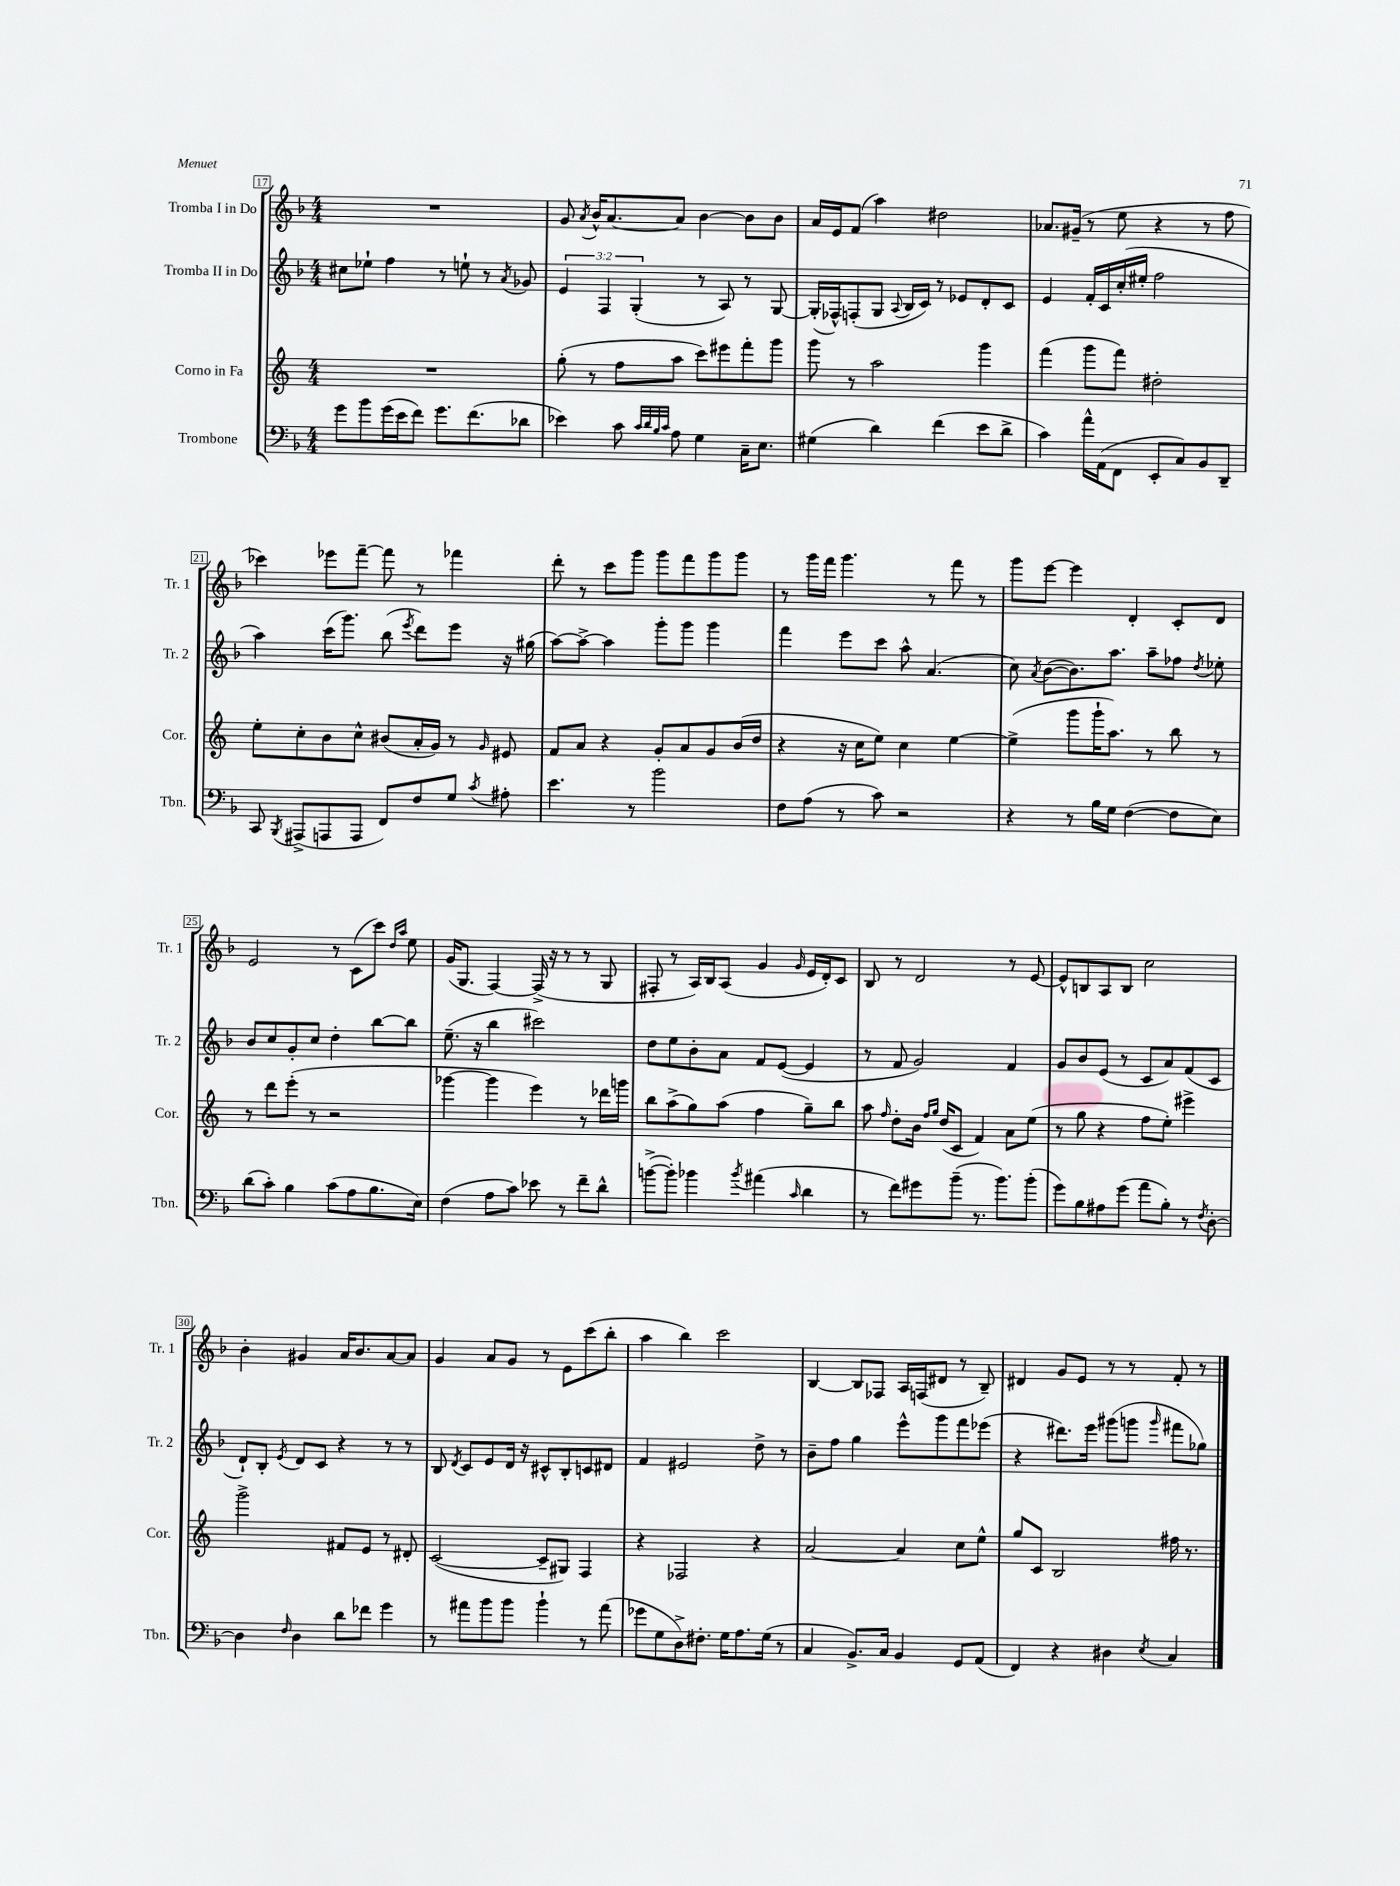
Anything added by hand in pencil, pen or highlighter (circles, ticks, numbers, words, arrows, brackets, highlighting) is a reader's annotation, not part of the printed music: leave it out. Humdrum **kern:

**kern	**kern	**kern	**kern
*staff4	*staff3	*staff2	*staff1
*clefF4	*clefG2	*clefG2	*clefG2
*k[b-]	*k[]	*k[b-]	*k[b-]
*M4/4	*M4/4	*M4/4	*M4/4
8g\L	1r	8cc#\L	1r
8b-\	.	8ee-`\J	.
(16g\L	.	4ff\	.
16e\J	.	.	.
8f\J)	.	.	.
8.g\L	.	8r	.
.	.	8ee`\	.
(8.f\	.	.	.
.	.	8r	.
.	.	8qa/	.
8d-\J	.	8g-/	.
=	=	=	=
4e-\)	(8gg'\	6e/	8g/
.	.	.	8qa/
.	8r	.	16b-^^/LK
.	.	6F/	.
.	.	.	[8.a/
8c\	8ff\L	.	.
.	.	(6G'/	.
32qqc/LLL	.	.	.
32qqd/	.	.	.
32qqB-/	.	.	.
32qqc/JJJ	.	.	.
8A\	8aa\J	.	8a/]J
4G\	8ccc\L)	8r	[4b-\
.	8eee#\	8A/)	.
16C~\LK	8fff'\	8r	8b-\]L
8.E\J	.	.	.
.	8ggg\J	[8G/	8b-\J
=	=	=	=
(4G#\	8ggg\	(16G'/]LL	16a/LL
.	.	16F-^^/J)	16e/J
.	8r	(8F'/	(8f/J
4d\)	2aa\	8G/J	4aa\)
.	.	8qqA/	.
.	.	16B-/LL	.
.	.	16c/JJ)	.
(4f\	.	8r	2dd#\
.	.	8e-/L	.
8e\L	4ggg\	8d'/	.
8d^\J	.	8c/J	.
=	=	=	=
4c\)	(4fff\	4e/	8.a-/L
.	.	.	(16g#~/Jk
16a^^\LL	8ggg\L	16f'/LL	8r
(16AA\J	.	16c/	.
8FF\J	8fff\J)	(16cc'/	8ee\
.	.	16ee#'/JJ	.
8EE'/L	2dd#'\	2ff\	4r
8C/)	.	.	.
8BB-/	.	.	8r
8DD~/J	.	.	8ff\
=	=	=	=
8CC/	8ee'\L	4aa\)	4ccc-\)
8qBBB-/	.	.	.
(8AAA#^/L	8cc'\	.	.
8AAA/	8b\	(16ccc\LK	8eee-\L
.	.	8.ggg\J)	.
8AAA/J	8cc^^\J	.	[8fff~\J
8FF/L)	(8b#/L	(8bb-\	8fff\]
.	.	8qeee/	.
8F/	16a'/L	8ddd\L)	8r
.	16g/JJ)	.	.
8G/J	8r	8eee\J	4fff-\
8qc/	16qqg/	.	.
8A#'\	8e#/	16r	.
.	.	(16gg#\	.
=	=	=	=
4.e\	8f/L	[8aa\L)	8ddd'\
.	8a/J	8aa^\_J	8r
.	4r	4aa\]	8ccc\L
8r	.	.	8ggg\J
2b-\	8g'/L	8ggg'\L	8ggg\L
.	8a/	8ggg\J	8fff\
.	8g/	4ggg\	8ggg\
.	(16b/L	.	8ggg\J
.	16dd/JJ	.	.
=	=	=	=
8F\L	4r	4fff\	8r
(8A\J	.	.	16ggg\LL
.	.	.	16fff\JJ
8r	16r	8eee\L	4.ggg\
.	16cc\LK	.	.
8c\)	8ee\J)	8ccc\J	.
2r	4cc\	8aa^^\	.
.	.	(4.a/	8r
.	[4ee\	.	8fff\
.	.	.	8r
=	=	=	=
4r	(4ee^\]	8cc\)	8ggg\L
.	.	8qa/	.
.	.	([8b-\L	[8eee\J
8r	8ggg\L	8.b-\])	4eee\]
16B-\LL	16ggg`\K	.	.
16G\JJ	8.aa\J)	8.aa\J	.
([4F\	.	.	4d'/
.	8r	8aa~\L	.
8F\]L	8bb\	8ff-\J	8c'/L
.	.	8qdd/	.
8E\J)	8r	8ee-'\	8d/J
=	=	=	=
(8d\L	8r	8b-/L	2e/
8c'\J)	8ddd\L	8cc/	.
4B-\	(8eee'\J	8g'/	.
.	8r	8cc/J	.
(8c\L	2r	4dd'\	8r
8A\	.	.	(8c\L
8.B-\	.	[8bb-\L	8ccc\J)
.	.	.	16qqdd/LL
.	.	.	16qqaa/JJ
.	.	8bb-\]J	8ee\
16E\Jk)	.	.	.
=	=	=	=
(4F\	[4ggg-\	(8.ee~\	(16g/LK
.	.	.	8.G/J
.	.	16r	.
8A\L	4ggg-\]	4bb-\	[4F/)
8c\J)	.	.	.
8e-\	4eee\)	2ccc#\)	(16F^/]
.	.	.	16r
8r	.	.	8r
8f~\L	8r	.	8r
8d^^\J	16ddd-\LL	.	8G/
.	16ggg\JJ	.	.
=	=	=	=
([8b^\L	8bb\L	8dd\L	8F#'/
8b'\]J)	(8aa^\	8ee\	8r
4b-\	8gg\)	8b-'\	16A/LL)
.	.	.	16B-/J
.	(8aa\J	8a\J	(8A/J
8qb-/	.	.	.
(4a#\	4ff\	8f/L	4g/
.	.	([8e/J	.
16qqc/	.	.	16qqg/
4d\	8gg~\L)	4e/]	16e/LL
.	.	.	16d'/J)
.	8bb\J	.	8c/J
=	=	=	=
8r	8aa\	8r	8B-/
.	16qqff/	.	.
8f\L)	8dd'\L	8f/	8r
8g#\	16b\Jk	2g/)	2d/
.	16qqff/LL	.	.
.	16qqgg/JJ	.	.
.	(16dd/LK	.	.
(8b-~\J	8c/J	.	.
8.r	4f/)	.	.
8.b-\L)	.	.	.
.	8a\L	4f/	8r
(8b-'\J	(8ee\J	.	[8e/
=	=	=	=
8g\L)	8r	8g/L	8e^^/]L
8B-\	8gg\	8b-/	8B/
8A#\	4r	(8e/J	8A/
(8g\J	.	8r	8B/J
8a\L	8ff\L	8c/L	2cc\
8B-'\J)	8ee'\J)	8a/)	.
8r	4eee#^\	(8f/	.
8qF/	.	.	.
[8D'\	.	8c/J	.
=	=	=	=
4D\]	2ggg^\	8d`/L)	4b-'\
.	.	8B-'/J	.
16qqF/	.	8qe/	.
4D\	.	8d/L	4g#/
.	.	8c/J	.
8d\L	8f#/L	4r	16a/LK
.	.	.	8.b-/
8f-\J	8e/J	.	.
4g\	8r	8r	[8a/
.	8d#'/	8r	8a/]J
=	=	=	=
8r	([2c/	8B-/	4g/
.	.	8qd/	.
8a#\L	.	8c/L	.
8b-\	.	8e/	8a/L
8b-\J	.	16d/Jk	8g/J
.	.	16r	.
4b-`\	8c~/]L	8c#^^/L	8r
.	8G#/J)	8B-'/	8e\L
8r	4F/	8c/	(8ccc\
(8a#\	.	8d#/J	8bb-'\J
=	=	=	=
8g-\L	4r	4f/	4aa\
8G\	.	.	.
8D^\)	2F-/	2e#/	4bb-\)
8.F#'\J	.	.	.
.	.	.	2ccc\
16G\LK	.	.	.
8.A\	.	.	.
.	4r	8dd^\	.
(16G\Jk	.	.	.
8r	.	8r	.
=	=	=	=
4C/	[2a/	8b-~\L	[4B-/
.	.	8ff\J	.
8.BB-^/L)	.	4gg\	8B-/]L
.	.	.	8F-/J
16C/Jk	.	.	.
4BB-/	4a/]	8eee^^\L	16A/LL
.	.	.	(16F/J
.	.	8ggg\	8d#/J
8GG/L	8cc\L	8fff\	8r
(8AA/J	8ee^^\J	(8eee-\J	8B-~/)
=	=	=	=
4FF/)	8gg/L	4r	4d#/
.	8c/J	.	.
4r	2B/	8.ddd#\L)	8g/L
.	.	.	8e/J
.	.	16eee\Jk	.
4D#\	.	(8ggg#\L	8r
.	.	8ggg\J	8r
8qE/	.	16qqggg/	.
4C/	16ff#\	8fff#\L	8f'/
.	8.r	.	.
.	.	8gg-\J)	8r
==	==	==	==
*-	*-	*-	*-
